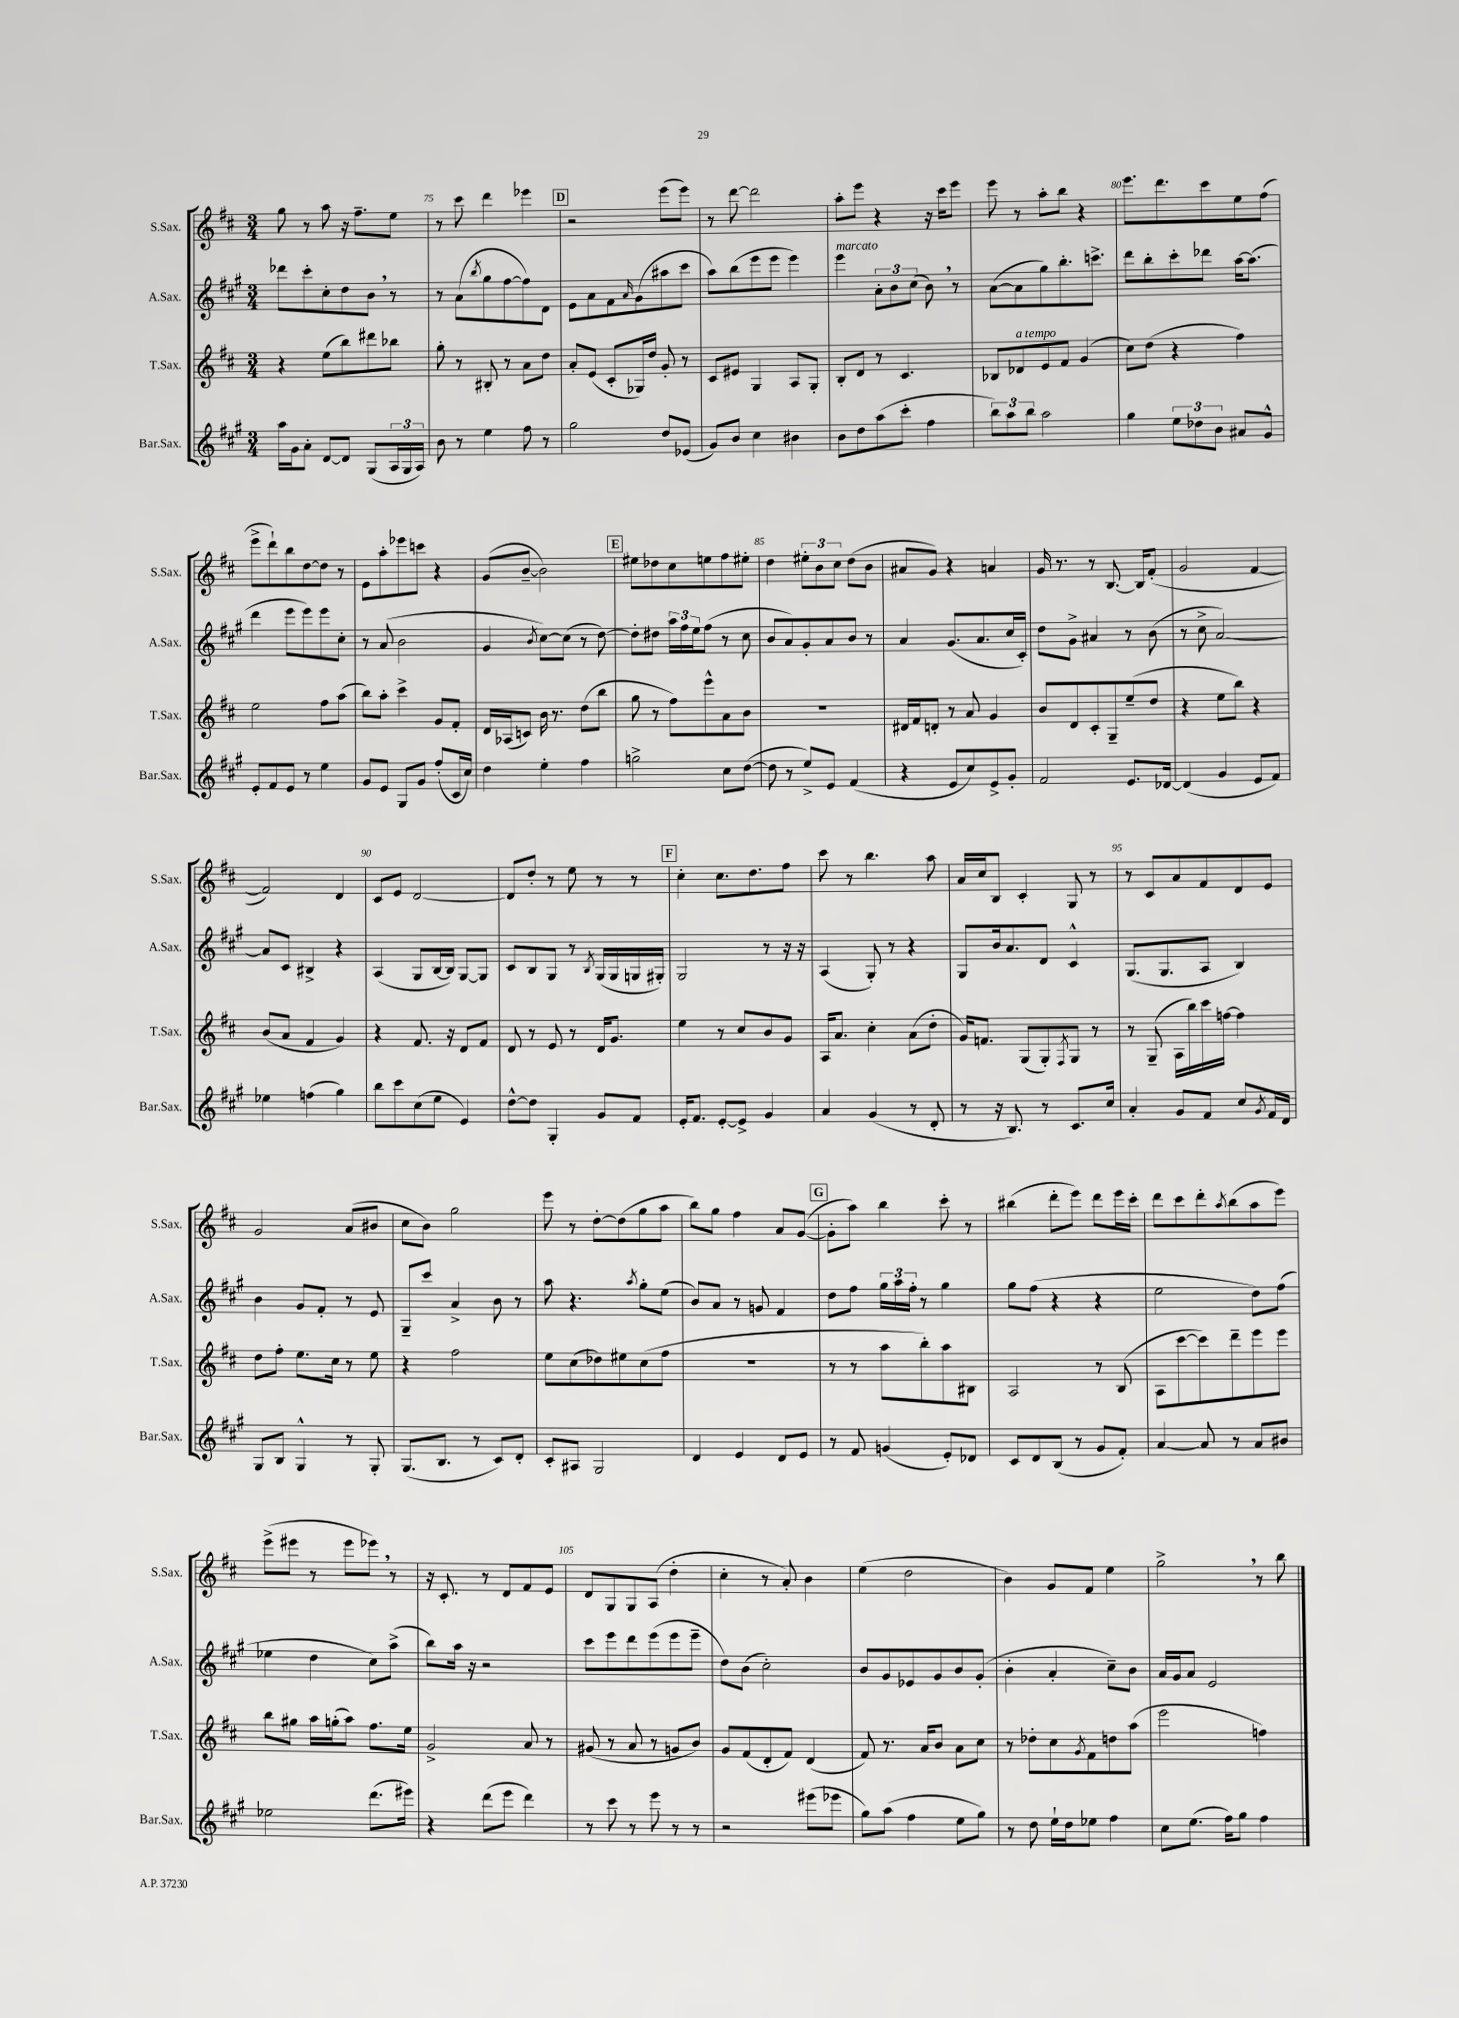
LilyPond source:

<<
\new StaffGroup <<
\new Staff = "s0" \with { instrumentName = "S.Sax." shortInstrumentName = "S.Sax." } {
    \clef treble \key d \major \numericTimeSignature \time 3/4
    g''8 r8 a''8 r16 fis''8.-- e''8 |
    r8 cis'''8 d'''4 ees'''4 |
    \mark \markup { \box "D" } r2 e'''8( e'''8) |
    r8 d'''8~ d'''2 |
    a''8-. e'''8 r4 r16 cis'''16 e'''8 |
    e'''8 r8 a''8-. b''8 r4 |
    e'''8. d'''8. cis'''8 e''8 fis''8( |
    e'''8-> d'''8-!) b''8 d''8~ d''8 r8 |
    e'8 a''8-. ees'''8 c'''8 r4 |
    g'8( b'8~-- b'2) |
    \mark \markup { \box "E" } eis''8 des''8 cis''8 e''8 fis''8 eis''8-. |
    d''4 \tuplet 3/2 { eis''8-. b'8 cis''8 } d''8( b'8 |
    ais'8 g'8) r4 a'4 |
    g'16 r8. r8 b8.~ b16 fis'8-.( |
    g'2 fis'4~ |
    fis'2) d'4 |
    cis'8 e'8 d'2~ |
    d'8 d''8-. r8 e''8 r8 r8 |
    \mark \markup { \box "F" } cis''4-. cis''8. d''8. fis''8 |
    cis'''8 r8 b''4. a''8 |
    a'16 cis''16 b8 cis'4-. g8 r8 |
    r8 cis'8 a'8 fis'8 d'8 e'8 |
    g'2 a'8( bis'8 |
    cis''8 b'8) g''2 |
    e'''8 r8 d''8~-. d''8( g''8 a''8 |
    b''8) g''8 fis''4 a'8 g'8~( |
    \mark \markup { \box "G" } g'8-. a''8) b''4 cis'''8-. r8 |
    bis''4( d'''8-. e'''8) d'''8 e'''16 cis'''16-. |
    d'''8 cis'''8 d'''8-. \acciaccatura { a''8 } b''8( a''8 e'''8) |
    e'''8->( eis'''8 r8 eis'''8 ees'''8) \breathe r8 |
    r16 cis'8.-. r8 d'8 fis'8 e'8 |
    d'8 g8 g8 a8( d''4-. |
    cis''4-. r8 a'8-.) b'4 |
    e''4( d''2 |
    b'4) g'8 fis'8 e''4 |
    g''2-> \breathe r8 b''8 \bar "|." |
}
\new Staff = "s1" \with { instrumentName = "A.Sax." shortInstrumentName = "A.Sax." } {
    \clef treble \key a \major \numericTimeSignature \time 3/4
    des'''8 cis'''8-. cis''8-. d''8 b'8 \breathe r8 |
    r8 a'8( \acciaccatura { b''8 } gis''8 fis''8~ fis''8) d'8 |
    \mark \markup { \box "D" } e'8 a'8 fis'8 \grace { a'16 } gis'8( ais''8 cis'''8 |
    a''8) b''8( e'''8 e'''8 e'''4) |
    e'''4^\markup { \italic "marcato" } \tuplet 3/2 { a'8-. b'8 cis''8( } b'8) \breathe r8 |
    a'8~( a'8 gis''8) b''8.-. c'''8.-> |
    d'''8 b''8-. cis'''8-. des'''8 a''16~ a''8.( |
    d'''4 e'''8 e'''8) e'''8 cis''8-. |
    r8 a'8( b'2 |
    gis'4 \acciaccatura { b'8 } cis''8~) cis''8( r8 d''8~) |
    \mark \markup { \box "E" } d''8-. dis''8 \tuplet 3/2 { a''16 fis''16 e''16 } fis''8( r8 cis''8 |
    b'8 a'8) gis'8-. a'8 b'8 r8 |
    a'4 gis'8.( a'8. cis''16 cis'16-.) |
    d''8 gis'8-> ais'4 r8 b'8( |
    r8 cis''8-> a'2~) |
    a'8 cis'8 bis4-> r4 |
    a4( gis8 b16~ b16) gis8~ gis8 |
    cis'8 b8 gis8 r8 \acciaccatura { b8 } gis16( gis16 g16 gis16-.) |
    \mark \markup { \box "F" } gis2 r8 r16 r16 |
    a4( gis8-.) r8 r4 |
    gis8 b'16 a'8. d'8 cis'4-^ |
    gis8.( gis8. a8 b4) |
    b'4 gis'8 fis'8-. r8 e'8 |
    gis8-- cis'''8 a'4-> b'8 r8 |
    a''8 r4. \acciaccatura { a''8 } gis''8-. e''8( |
    b'8) a'8 r8 g'8 fis'4 |
    \mark \markup { \box "G" } d''8 fis''8 \tuplet 3/2 { gis''16 a''16 fis''16-. } r8 gis''4 |
    gis''8 fis''8( r4 r4 |
    e''2 d''8) fis''8( |
    ees''4 d''4 cis''8) a''8->( |
    b''8) a''16 r16 r2 |
    cis'''8 e'''8 d'''8 e'''8( e'''8 e'''8-- |
    d''8) b'8( cis''2-.) |
    b'8 gis'8 ees'8 gis'8 b'8 gis'8-.( |
    b'4-. a'4-. cis''8--) b'8 |
    a'16 gis'16 a'8 e'2 \bar "|." |
}
\new Staff = "s2" \with { instrumentName = "T.Sax." shortInstrumentName = "T.Sax." } {
    \clef treble \key d \major \numericTimeSignature \time 3/4
    r4 e''8( b''8) dis'''8 bes''8 |
    g''8-. r8 bis8-. r8 a'8 d''8 |
    \mark \markup { \box "D" } a'8-. e'8( cis'8-. ges16) d''16 g'8-. r8 |
    cis'8 eis'8 g4 a8 g8-. |
    b8-. d'8 r8 cis'4. |
    bes8 des'8^\markup { \italic "a tempo" } e'8 fis'8 g'4( |
    cis''8) d''8( r4 fis''4) |
    e''2 fis''8 a''8( |
    b''8) a''8-. cis'''4-> g'8 fis'8-. |
    d'16 aes16( c'8) b'16 r8. d''8( b''8 |
    \mark \markup { \box "E" } g''8 r8 fis''8) e'''8-^ a'8 b'8 |
    R2. |
    dis'16 fis'16 d'8-. r8 a'8 g'4 |
    b'8 d'8 cis'8-. g8-- e''8--( d''8 |
    r4 e''8 b''8) r4 |
    b'8( a'8 fis'4 g'4) |
    r4 fis'8. r16 d'8 fis'8 |
    d'8 r8 e'8 r8 d'16 g'8. |
    \mark \markup { \box "F" } e''4 r8 cis''8 b'8 g'8 |
    a16 a'8. cis''4-. a'8( d''8-. |
    g'16) f'8. g8( g8-.) \acciaccatura { fis8 } g8 r8 |
    r8 g8--( a16 b''16) cis'''16 f''16~ f''4 |
    d''8 fis''8-. e''8. cis''16 r8 e''8 |
    r4 fis''2 |
    e''8 cis''8( des''8) eis''8 cis''8( fis''8 |
    R2. |
    \mark \markup { \box "G" } r8 r8 a''8 b''8-.) a''8 bis8 |
    a2 r8 b8( |
    a8 cis'''8~ cis'''8) d'''8-- e'''8 e'''8 |
    b''8 gis''8 a''16 g''16-.( a''8) fis''8. e''16 |
    g'2-> a'8 r8 |
    gis'8( r8 a'8 r8 g'8 b'8) |
    g'8 fis'8( d'8-. fis'8) d'4( |
    fis'8) r8. a'16 b'8 a'8 cis''8 |
    r8 des''8-. cis''8 \acciaccatura { g'8 } fis'8 d''8 a''8( |
    e'''2 f''4) \bar "|." |
}
\new Staff = "s3" \with { instrumentName = "Bar.Sax." shortInstrumentName = "Bar.Sax." } {
    \clef treble \key a \major \numericTimeSignature \time 3/4
    a''16 gis'16 a'8-. d'8~ d'8 gis8( \tuplet 3/2 { a16 gis16 a16) } |
    b'8 r8 e''4 fis''8 r8 |
    \mark \markup { \box "D" } gis''2 d''8 ees'8( |
    gis'8) b'8 cis''4 bis'4 |
    b'8 d''8 a''8( cis'''8-. fis''4 |
    \tuplet 3/2 { b''8) a''8 b''8 } a''2 |
    gis''4 \tuplet 3/2 { e''8 des''8 b'8 } ais'8 gis'8-^ |
    e'8-. fis'8 e'8 r8 e''4 |
    gis'8 e'8 gis8 gis'8 fis''8-.( cis'16 cis''16) |
    d''4 e''4-. fis''4 |
    \mark \markup { \box "E" } g''2-> cis''8 d''8~( |
    d''8 r8 e''8->) e'8 fis'4( |
    r4 e'8 cis''8) e'8-> gis'8-. |
    fis'2 e'8. des'16~ |
    des'4( gis'4 e'8 fis'8) |
    ees''4 f''4( gis''4) |
    b''8 cis'''8 cis''8( e''8 e'4) |
    d''8~-^ d''8 gis4-. gis'8 fis'8 |
    \mark \markup { \box "F" } e'16-. fis'8. e'8~-. e'8-> gis'4 |
    a'4 gis'4( r8 d'8-. |
    r8 r16 b8.) r8 cis'8. cis''16 |
    a'4-. gis'8 fis'8 cis''8 \acciaccatura { gis'8 } fis'16 d'16 |
    gis8 b8 gis4-^ r8 gis8-. |
    gis8.( b8. r8 cis'8) d'8-. |
    cis'8-. ais8 gis2 |
    d'4 e'4 d'8 e'8 |
    \mark \markup { \box "G" } r8 fis'8 g'4( e'8-.) des'8 |
    cis'8 d'8 b8( r8 gis'8 fis'8-.) |
    a'4~ a'8 r8 a'8 bis'8 |
    ees''2 d'''8.( eis'''16) |
    r4 d'''8( e'''8 d'''4) |
    r8 cis'''8 r8 e'''8 r8 r8 |
    r2 eis'''8( ees'''8 |
    gis''8) a''8( fis''4 e''8 gis''8) |
    r8 d''8 e''16-! d''16 ees''8 fis''4 |
    cis''8 e''8.( fis''16) gis''8 fis''4 \bar "|." |
}
>>
>>
\layout { \context { \Score currentBarNumber = #74 \override BarNumber.break-visibility = ##(#f #t #t) barNumberVisibility = #(every-nth-bar-number-visible 5) } }
